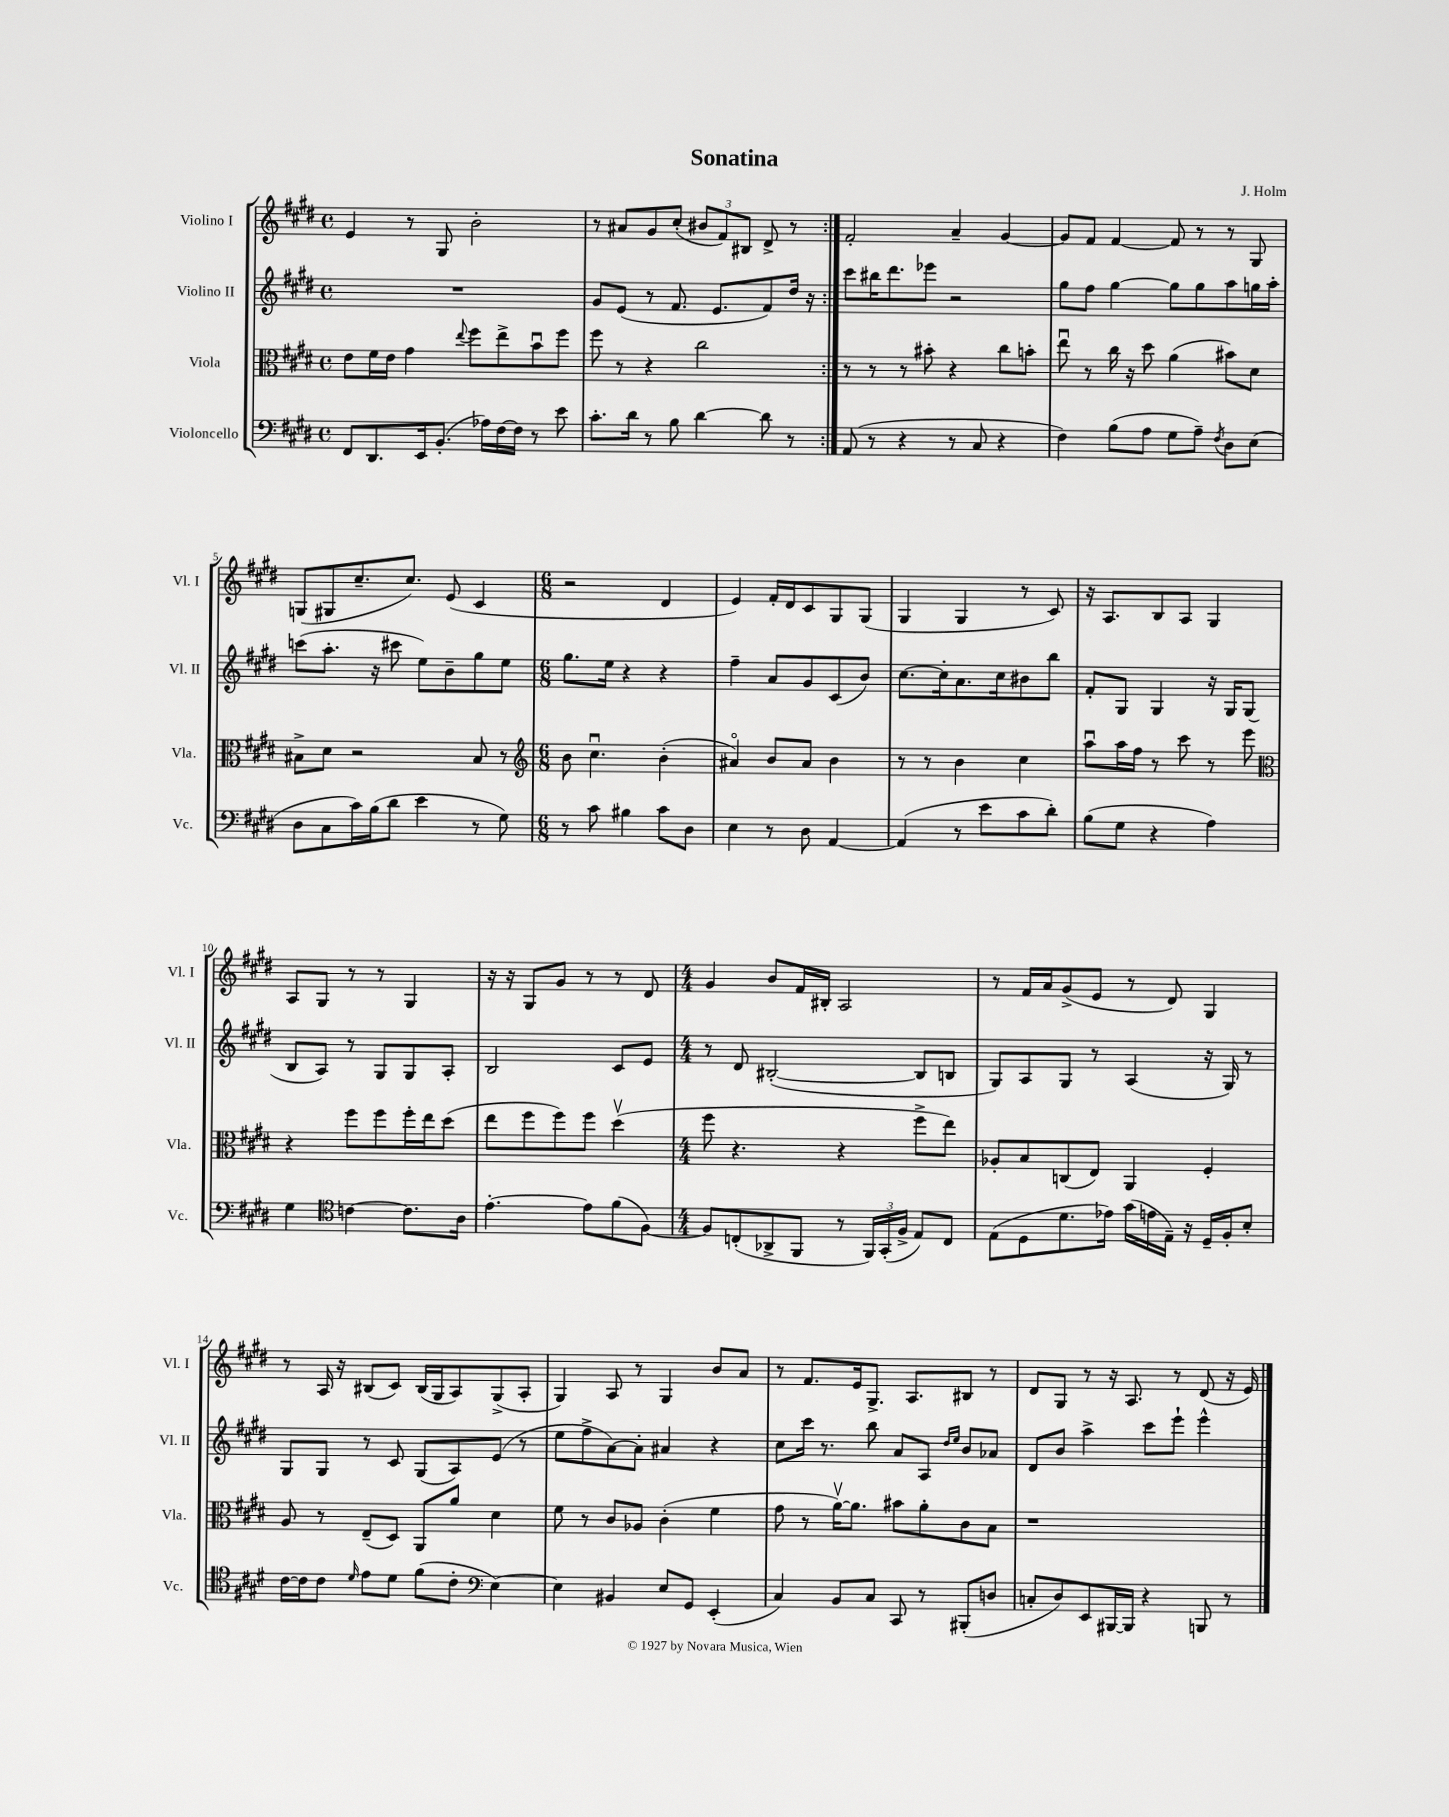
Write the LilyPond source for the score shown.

\header { title = "Sonatina" composer = "J. Holm" }
<<
\new StaffGroup <<
\new Staff = "s0" \with { instrumentName = "Violino I" shortInstrumentName = "Vl. I" } {
    \clef treble \key e \major \defaultTimeSignature \time 4/4
    \autoBeamOff \repeat volta 2 { e'4 r8 gis8 b'2-. |
    r8 ais'8[ gis'8 cis''8]-.( \tuplet 3/2 { bis'8[ fis'8) bis8] } dis'8-> r8 | }
    fis'2-. a'4-- gis'4~ |
    gis'8[ fis'8] fis'4~ fis'8 r8 r8 gis8 |
    g8[( gis8 cis''8.-- cis''8.]) e'8( cis'4 |
    \numericTimeSignature \time 6/8 r2 dis'4 |
    e'4) fis'16[-. dis'16 cis'8 gis8 gis8]( |
    gis4 gis4 r8 cis'8) |
    r16 a8.[ b8 a8] gis4 |
    a8[ gis8] r8 r8 gis4 |
    r16 r16 gis8[ gis'8] r8 r8 dis'8 |
    \numericTimeSignature \time 4/4 gis'4 b'8[ fis'16 bis16]-. a2 |
    r8 fis'16[ a'16 gis'8->( e'8] r8 dis'8) gis4 |
    r8 a16 r16 bis8[( cis'8]) bis16[( gis16 a8) gis8->( a8]-. |
    gis4) a8 r8 gis4 b'8[ a'8] |
    r8 fis'8.[ e'16 gis8.]-> a8.[ bis8] r8 |
    dis'8[ gis8] r8 r16 a8. r8 dis'8( r16 e'16) \bar "|." |
}
\new Staff = "s1" \with { instrumentName = "Violino II" shortInstrumentName = "Vl. II" } {
    \clef treble \key e \major \defaultTimeSignature \time 4/4
    \autoBeamOff \repeat volta 2 { R1 |
    gis'8[ e'8]( r8 fis'8. e'8.[ fis'8) dis''16] r16 | }
    cis'''8[ bis''16 dis'''8. ees'''8] r2 |
    gis''8[ fis''8] gis''4~ gis''8[ gis''8 a''8 g''16 a''16]-. |
    c'''8[( a''8.]-. r16 cis'''8 e''8[) b'8-- gis''8 e''8] |
    \numericTimeSignature \time 6/8 gis''8.[ e''16] r4 r4 |
    fis''4-- a'8[ gis'8 cis'8( b'8]) |
    cis''8.[~ cis''16-. a'8. cis''16 bis'8 b''8] |
    fis'8[-. gis8] gis4 r16 gis16[ gis8]( |
    b8[ a8]) r8 gis8[ gis8 a8]-. |
    b2 cis'8[ e'8] |
    \numericTimeSignature \time 4/4 r8 dis'8 bis2~-.( bis8[ b8] |
    gis8[) a8 gis8] r8 a4( r16 gis16) r8 |
    gis8[ gis8] r8 cis'8 gis8[( a8) e'8]( r8 |
    e''8[ fis''8-> a'8~) a'8]-. ais'4 r4 |
    cis''8[ cis'''16] r8. b''8 a'8[ a8] \grace { dis''16[ e''16] } b'8[ aes'8] |
    dis'8[ b'8] a''4-> cis'''8[ e'''8]-! e'''4-^ \bar "|." |
}
\new Staff = "s2" \with { instrumentName = "Viola" shortInstrumentName = "Vla." } {
    \clef alto \key e \major \defaultTimeSignature \time 4/4
    \autoBeamOff \repeat volta 2 { e'8[ fis'16 e'16] gis'4 \appoggiatura { e''8 } fis''8[ e''8-> b'8\downbow fis''8] |
    fis''8 r8 r4 cis''2 | }
    r8 r8 r8 bis'8-. r4 cis''8[ b'8]-. |
    e''8\downbow r8 cis''16 r16 dis''8 a'4( bis'8[) dis'8] |
    bis8[-> dis'8] r2 bis8 r8 |
    \numericTimeSignature \time 6/8 \clef treble b'8 cis''4.\downbow b'4-.( |
    ais'4\flageolet) b'8[ ais'8] b'4 |
    r8 r8 b'4 cis''4 |
    a''8[\downbow a''16 fis''16] r8 cis'''8 r8 e'''8 |
    \clef alto r4 fis''8[ fis''8 fis''16-. e''16 dis''8]( |
    e''8[ fis''8 fis''8) fis''8] dis''4\upbow( |
    \numericTimeSignature \time 4/4 fis''8 r4. r4 fis''8[-> e''8]) |
    aes8[-. b8 c8( e8]) a,4 fis4-. |
    a8 r8 e8[--( dis8]) a,8[ a'8] dis'4 |
    fis'8 r8 cis'8[ aes8] cis'4-.( fis'4 |
    gis'8 r8 a'16[~\upbow) a'8.] bis'8[ a'8-. cis'8 b8] |
    r1 \bar "|." |
}
\new Staff = "s3" \with { instrumentName = "Violoncello" shortInstrumentName = "Vc." } {
    \clef bass \key e \major \defaultTimeSignature \time 4/4
    \autoBeamOff \repeat volta 2 { fis,8[ dis,8. e,16 b,8.]-.( aes16[) fis16~ fis16] r8 e'8 |
    cis'8.[-. dis'16] r8 b8 dis'4~ dis'8 r8 | }
    a,8( r8 r4 r8 cis8 r4 |
    fis4) b8[( a8] gis8[ a8]--) \acciaccatura { fis8 } dis8[ e8]( |
    dis8[ cis8 cis'16) b16( dis'8] e'4 r8 gis8) |
    \numericTimeSignature \time 6/8 r8 cis'8 bis4 cis'8[ dis8] |
    e4 r8 dis8 a,4~ |
    a,4( r8 e'8[ cis'8 dis'8]-.) |
    b8[( gis8] r4 a4) |
    gis4 \clef tenor c'4~ c'8.[ a16] |
    e'4.~-. e'8[ fis'8( fis8]~) |
    \numericTimeSignature \time 4/4 fis8[ c8-.( aes,8-> fis,8] r8 \tuplet 3/2 { fis,16[) gis,16-.( fis16]-> } e8[) c8] |
    e8[( dis8 dis'8. ees'16]) gis'16[( e'16 e16]--) r16 dis16[-- fis16-. b8]-. |
    cis'16[~ cis'16 cis'8] \grace { dis'16 } e'8[ dis'8] fis'8[( cis'8]-. \clef bass e4~) |
    e4 bis,4 e8[ gis,8] e,4-.( |
    cis4) b,8[ cis8] cis,8 r8 bis,,8[-.( d8] |
    c8[-. dis8) e,8 bis,,16~ bis,,16] r4 b,,8 r8 \bar "|." |
}
>>
>>
